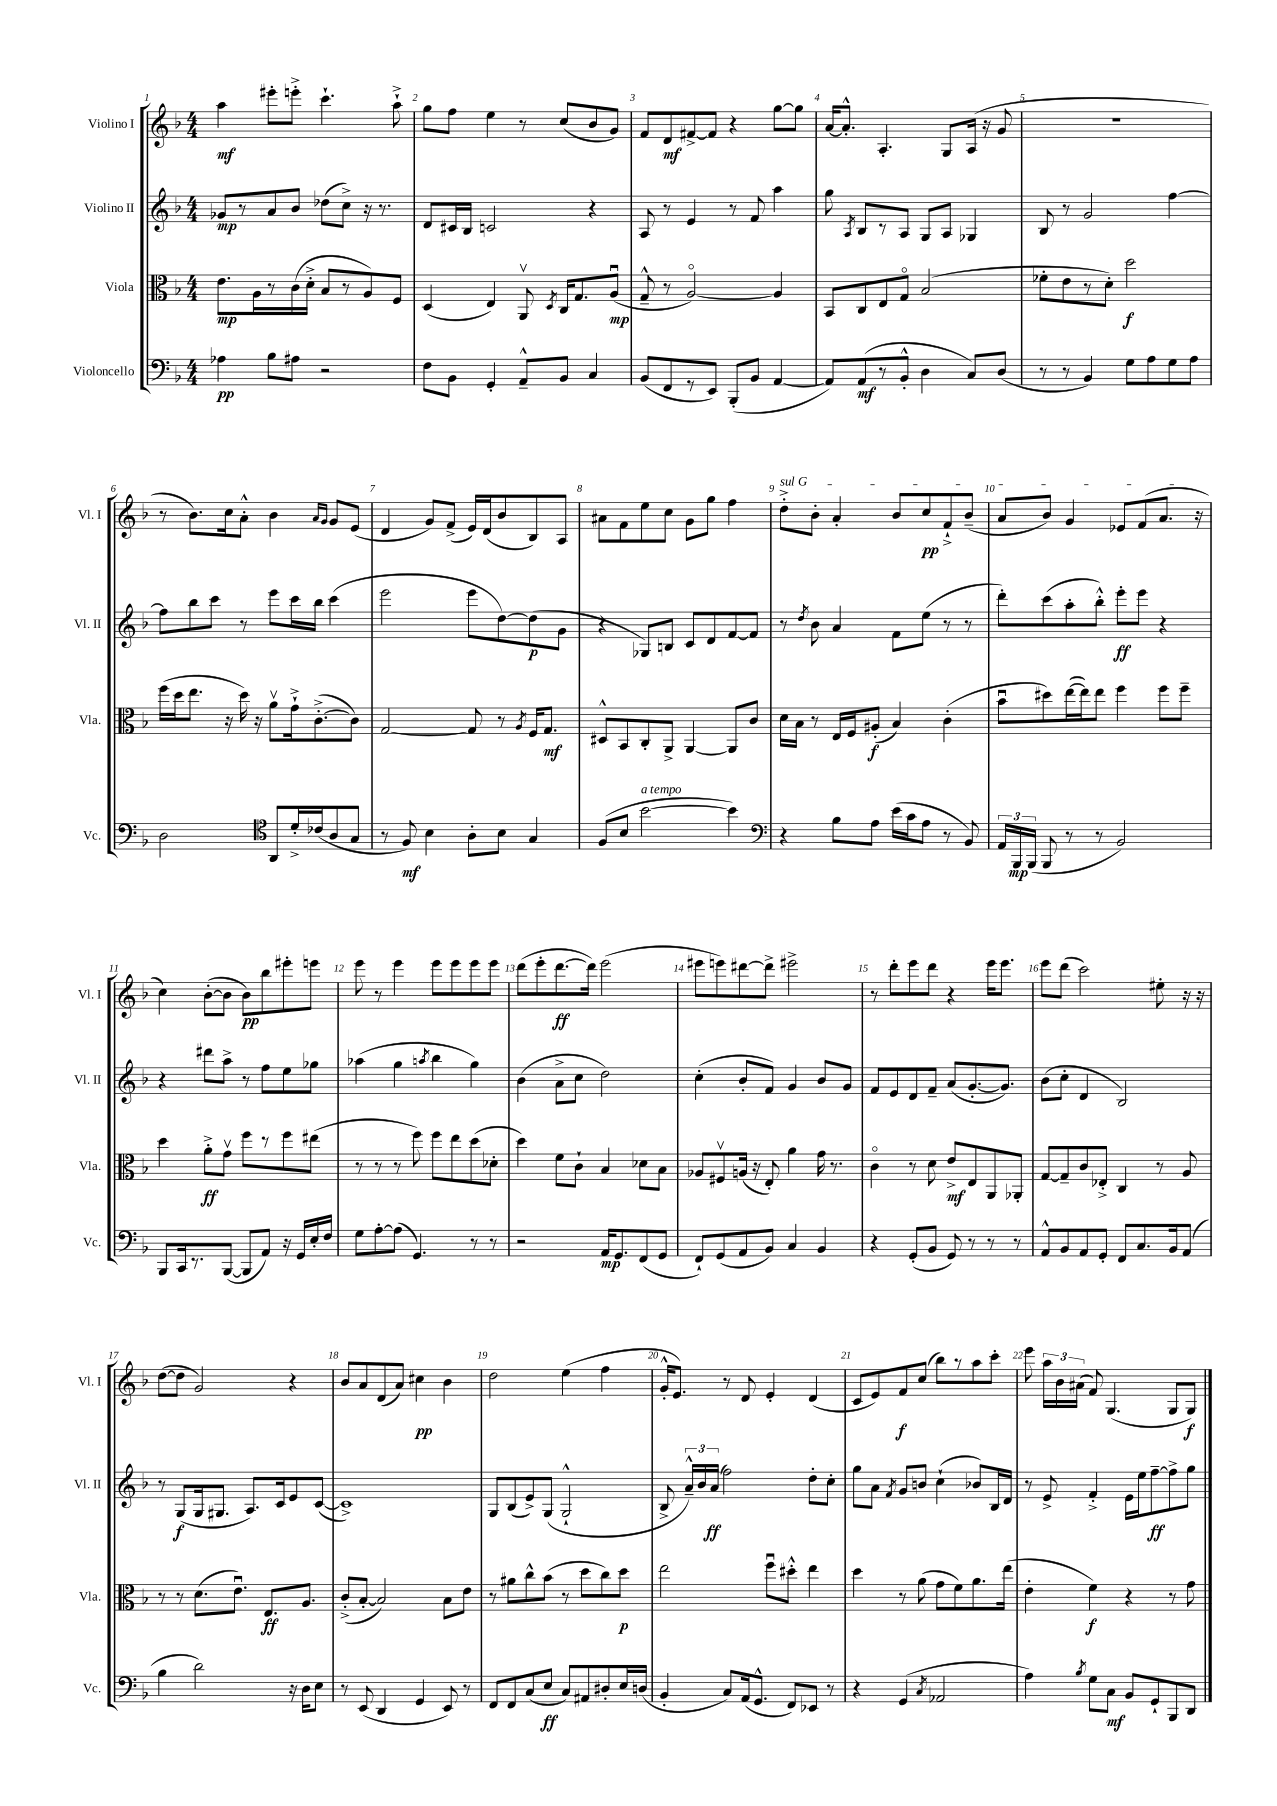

**kern	**dynam	**kern	**dynam	**kern	**dynam	**kern	**dynam
*part4	*part4	*part3	*part3	*part2	*part2	*part1	*part1
*staff4	*staff4	*staff3	*staff3	*staff2	*staff2	*staff1	*staff1
*I"Violoncello	*	*I"Viola	*	*I"Violino II	*	*I"Violino I	*
*I'Vc.	*	*I'Vla.	*	*I'Vl. II	*	*I'Vl. I	*
*clefF4	*	*clefC3	*	*clefG2	*	*clefG2	*
*k[b-]	*	*k[b-]	*	*k[b-]	*	*k[b-]	*
*M4/4	*	*M4/4	*	*M4/4	*	*M4/4	*
=1	=1	=1	=1	=1	=1	=1	=1
4A-X\	pp	8.e\L	mp	8g-X/L	mp	4aa\	mf
.	.	.	.	8r	.	.	.
.	.	16A\L	.	.	.	.	.
8B-\L	.	8r	.	8a/	.	8eee#X'\L	.
8A#X\J	.	(16c\	.	8b-/J	.	8eeen'^\J	.
.	.	16d'^\JJ	.	.	.	.	.
2r	.	8B-/L	.	(8dd-X\L	.	4.ccc`\	.
.	.	8r	.	8cc^\J)	.	.	.
.	.	8A/)	.	16r	.	.	.
.	.	.	.	8.r	.	.	.
.	.	8F/J	.	.	.	8aa`^\	.
=2	=2	=2	=2	=2	=2	=2	=2
8F\L	.	(4D/	.	8d/L	.	8gg\L	.
8BB-\J	.	.	.	16c#X/L	.	8ff\J	.
.	.	.	.	16B-/JJ	.	.	.
4GG'/	.	4E/)	.	2cn/	.	4ee\	.
8AA~^^/L	.	8AAv/	.	.	.	8r	.
.	.	8qD/	.	.	.	.	.
8BB-/J	.	16C/KL	.	.	.	(8cc/L	.
.	.	8.G/	.	.	.	.	.
4C/	.	.	.	4r	.	8b-/	.
.	.	(8Au/J	mp	.	.	8g/J)	.
=3	=3	=3	=3	=3	=3	=3	=3
(8BB-/L	.	8G~^^/	.	8A/	.	8f/L	.
8FF/	.	8r	.	8r	.	8d/	mf
8r	.	[2A/)	.	4e/	.	[8f#X^/	.
8EE/J)	.	.	.	.	.	8f#/J]	.
(8BBB-'/L	.	.	.	8r	.	4r	.
8BB-/J	.	.	.	8f/	.	.	.
[4AA/	.	4A/]	.	4aa\	.	[8gg\L	.
.	.	.	.	.	.	8gg\J]	.
=4	=4	=4	=4	=4	=4	=4	=4
8AA/L])	.	8BB-/L	.	8gg\	.	[16a/KL	.
.	.	.	.	.	.	8.a'^^/J]	.
.	.	.	.	8qA/	.	.	.
(8AA/	mf	8C/	.	8B-/L	.	.	.
8r	.	8E/	.	8r	.	4.A'/	.
8BB-'^^/J	.	8G/J	.	8A/J	.	.	.
4D\	.	(2B-/	.	8G/L	.	.	.
.	.	.	.	8A/J	.	8G/L	.
8C/L)	.	.	.	4G-X/	.	(16A/Jk	.
.	.	.	.	.	.	16r	.
(8D/J	.	.	.	.	.	8g/	.
=5	=5	=5	=5	=5	=5	=5	=5
8r	.	8f-X'\L	.	8B-/	.	1r	.
8r	.	8e\	.	8r	.	.	.
4BB-/)	.	8r	.	2g/	.	.	.
.	.	8d'\J)	.	.	.	.	.
8G\L	.	2dd\	f	.	.	.	.
8A\	.	.	.	.	.	.	.
8G\	.	.	.	[4ff\	.	.	.
8A\J	.	.	.	.	.	.	.
!!LO:LB:g=z
=6	=6	=6	=6	=6	=6	=6	=6
2D\	.	(16ff\LL	.	8ff\L]	.	8r	.
.	.	16dd\J	.	.	.	.	.
.	.	8.ee\J	.	8bb-\	.	8.b-\L)	.
.	.	.	.	8ccc\J	.	.	.
.	.	16r	.	.	.	16cc\k	.
.	.	16dd\)	.	8r	.	8a'^^\J	.
.	.	16r	.	.	.	.	.
*clefC4	*	*	*	*	*	*	*
8AA/L	.	8av\L	.	8eee\L	.	4b-\	.
16d'^/L	.	16g`^\k	.	16ccc\L	.	.	.
(16c-X/J	.	([8.c'^\	.	16bb-\JJ	.	.	.
.	.	.	.	.	.	16qqa/LL	.
.	.	.	.	.	.	16qqg/JJ	.
8A/	.	.	.	(4ccc\	.	8g/L	.
8G/J	.	8c\J])	.	.	.	(8e/J	.
=7	=7	=7	=7	=7	=7	=7	=7
8r	.	[2G/	.	2eee\	.	4d/	.
8F/)	mf	.	.	.	.	.	.
4B-\	.	.	.	.	.	8g/L)	.
.	.	.	.	.	.	(8f^/J	.
8A'\L	.	8G/]	.	8eee\L	.	16e/LL)	.
.	.	.	.	.	.	(16d/J	.
8B-\J	.	8r	.	[8dd\)	.	8b-/	.
.	.	8qA/	.	.	.	.	.
4G/	.	16F/KL	.	(8dd\]	p	8B-/)	.
.	.	8.G/J	mf	.	.	.	.
.	.	.	.	8g\J	.	8A/J	.
=8	=8	=8	=8	=8	=8	=8	=8
(8F/L	.	8D#X^^/L	.	4r	.	8a#X\L	.
8B-/J	.	8BB-/	.	.	.	8f\	.
!LO:TX:a:i:t=a tempo	!	!	!	!	!	!	!
[2b-\	.	8C'/	.	8G-X/L)	.	8ee\	.
.	.	8AA^/J	.	8Bn/J	.	8cc\J	.
.	.	[4AA/	.	8c/L	.	8g\L	.
.	.	.	.	8d/	.	8gg\J	.
4b-\])	.	8AA/L]	.	[8f/	.	4ff\	.
.	.	8c/J	.	8f/J]	.	.	.
=9	=9	=9	=9	=9	=9	=9	=9
*clefF4	*	*	*	*	*	*	*
!	!	!	!	!	!	!LO:TX:a:i:t=sul G	!
4r	.	16d\LL	.	8r	.	8dd'^\L	.
.	.	16B-\JJ	.	.	.	.	.
.	.	.	.	8qdd/	.	.	.
.	.	8r	.	8b-\	.	8b-'\J	.
8B-\L	.	16E/LL	.	4a/	.	4a'/	.
.	.	16F/J	.	.	.	.	.
8A\J	.	(8A#X'/J	f	.	.	.	.
(16e\LL	.	4B-/)	.	8f\L	.	8b-/L	.
16c\J	.	.	.	.	.	.	.
8A\J	.	.	.	(8ee\J	.	8cc/	pp
8r	.	(4c'\	.	8r	.	8f`^/	.
8BB-/)	.	.	.	8r	.	(8b-~/J	.
=10	=10	=10	=10	=10	=10	=10	=10
24AA/LL	.	8b-u\L	.	8ddd'\L)	.	8a/L	.
24BBB-/	mp	.	.	.	.	.	.
(24BBB-/JJ	.	.	.	.	.	.	.
8BBB-/	.	8dd#X\)	.	(8ccc\	.	8b-/J)	.
8r	.	([16ee\L	.	8aa'\	.	4g/	.
.	.	16ee\J])	.	.	.	.	.
8r	.	8ee\J	.	8bb-'^^\J)	.	.	.
2BB-/)	.	4ff\	.	8eee'\L	ff	8e-X/L	.
.	.	.	.	8eee\J	.	(8f/	.
.	.	8ff\L	.	4r	.	8.a/J	.
.	.	8ff~\J	.	.	.	.	.
.	.	.	.	.	.	16r	.
!!LO:LB:g=z
=11	=11	=11	=11	=11	=11	=11	=11
8BBB-/L	.	4dd\	.	4r	.	4cc\)	.
16CC/k	.	.	.	.	.	.	.
8.r	.	.	.	.	.	.	.
.	.	8a'^\L	ff	8ddd#X\L	.	([8b-'\L	.
([8BBB-/J	.	8gv\J	.	8aa^\J	.	8b-\J]	.
8BBB-/L]	.	8ff\L	.	8r	.	8b-\L)	pp
8AA/J)	.	8r	.	8ff\L	.	8bb-\	.
16r	.	8ff\	.	8ee\	.	8eee#X'\	.
16GG/LL	.	.	.	.	.	.	.
16E'/	.	(8ee#X\J	.	8gg-X\J	.	8eeen\J	.
16F/JJ	.	.	.	.	.	.	.
=12	=12	=12	=12	=12	=12	=12	=12
8G\L	.	8r	.	(4aa-X\	.	8eee\	.
[8A'\	.	8r	.	.	.	8r	.
(8A\J]	.	8r	.	4gg\	.	4eee\	.
4.GG/)	.	8ff\)	.	.	.	.	.
.	.	.	.	8qaan/	.	.	.
.	.	8ff\L	.	4bb-\	.	8eee\L	.
.	.	8ee\	.	.	.	8eee\	.
8r	.	(8dd\	.	4gg\)	.	8eee\	.
8r	.	8d-X'\J	.	.	.	8eee\J	.
=13	=13	=13	=13	=13	=13	=13	=13
2r	.	4dd\)	.	(4b-\	.	(8ddd\L	.
.	.	.	.	.	.	8eee'\	.
.	.	8f\L	.	8a^\L	.	[8.ddd\	ff
.	.	8c`\J	.	8cc\J	.	.	.
.	.	.	.	.	.	16ddd\Jk])	.
16AA/KL	mp	4B-/	.	2dd\)	.	(2eee\	.
8.GG/	.	.	.	.	.	.	.
(8FF/	.	8d-X\L	.	.	.	.	.
8GG/J	.	8B-\J	.	.	.	.	.
=14	=14	=14	=14	=14	=14	=14	=14
8FF`/L)	.	8A-X/L	.	(4cc'\	.	8eee#X\L	.
(8GG/	.	8F#Xv/	.	.	.	8eeen\)	.
8AA/	.	(16An/Jk	.	8b-'/L	.	[8ddd#X\	.
.	.	16r	.	.	.	.	.
8BB-/J)	.	8E'/)	.	8f/J)	.	8ddd#^\J]	.
4C/	.	4a\	.	4g/	.	2eee#X^\	.
4BB-/	.	16g\	.	8b-/L	.	.	.
.	.	8.r	.	.	.	.	.
.	.	.	.	8g/J	.	.	.
=15	=15	=15	=15	=15	=15	=15	=15
4r	.	4c\	.	8f/L	.	8r	.
.	.	.	.	8e/	.	8ddd'\L	.
(8GG'/L	.	8r	.	8d/	.	8eee\	.
8BB-/J	.	8d\	.	8f~/J	.	8ddd\J	.
8GG/)	.	8e^/L	mf	(8a/L	.	4r	.
8r	.	8E/	.	[8.g'/	.	.	.
8r	.	8AA/	.	.	.	16eee\KL	.
.	.	.	.	8.g/J])	.	8.eee\J	.
8r	.	8AA-X'/J	.	.	.	.	.
=16	=16	=16	=16	=16	=16	=16	=16
8AA^^/L	.	[8G/L	.	(8b-\L	.	8eee\L	.
8BB-/	.	8G~/]	.	8cc'\J	.	(8ddd\J	.
8AA/	.	8c/	.	4d/	.	2ccc\)	.
8GG'/J	.	8E-X'^/J	.	.	.	.	.
8FF/L	.	4C/	.	2B-/)	.	.	.
8.C/	.	.	.	.	.	.	.
.	.	8r	.	.	.	8ee#X'\	.
16BB-/k	.	.	.	.	.	.	.
(8AA/J	.	8A/	.	.	.	16r	.
.	.	.	.	.	.	16r	.
!!LO:LB:g=z
=17	=17	=17	=17	=17	=17	=17	=17
4B-\	.	8r	.	8r	.	([8dd\L	.
.	.	8r	.	(8G/L	f	8dd\J]	.
2d\)	.	(8.d\L	.	16G/k	.	2g/)	.
.	.	.	.	8.G#X/J	.	.	.
.	.	8.eu\J)	.	.	.	.	.
.	.	.	.	8.A/L)	.	.	.
.	.	8.E/L	ff	.	.	.	.
.	.	.	.	16c/k	.	.	.
16r	.	.	.	8e/	.	4r	.
16D\KL	.	8.A/J	.	.	.	.	.
8E\J	.	.	.	([8c/J	.	.	.
=18	=18	=18	=18	=18	=18	=18	=18
8r	.	(8c'^/L	.	1c^])	.	8b-/L	.
(8EE/	.	[8B-'/J	.	.	.	8a/	.
4DD/	.	2B-/])	.	.	.	(8d/	.
.	.	.	.	.	.	8a/J)	.
4GG/	.	.	.	.	.	4cc#X\	pp
8EE/)	.	8B-\L	.	.	.	4b-\	.
8r	.	8e\J	.	.	.	.	.
=19	=19	=19	=19	=19	=19	=19	=19
8FF/L	.	8r	.	8G/L	.	2dd\	.
8FF/	.	8a#X\L	.	(8B-/	.	.	.
(8C/	.	8cc^^\	.	8e^/)	.	.	.
8E/J	ff	(8b-\J	.	(8G/J	.	.	.
8C/L)	.	8r	.	2G`^^/	.	(4ee\	.
8AA#X/	.	8dd\L	.	.	.	.	.
8D#X'/	.	8cc\)	.	.	.	4ff\	.
16E/L	.	8dd\J	p	.	.	.	.
(16Dn/JJ	.	.	.	.	.	.	.
=20	=20	=20	=20	=20	=20	=20	=20
4BB-'/	.	2ee\	.	8B-^/	.	16g'^^/KL	.
.	.	.	.	.	.	8.e/J)	.
.	.	.	.	24a~^^/LL)	.	.	.
.	.	.	.	24b-/	.	.	.
.	.	.	.	(24a/JJ	ff	.	.
8C/L)	.	.	.	2ff\)	.	8r	.
(16AA/k	.	.	.	.	.	8d/	.
8.GG^^/J	.	.	.	.	.	.	.
.	.	8ffu\L	.	.	.	4e'/	.
8FF/L)	.	8dd#X'^^\J	.	.	.	.	.
8EE-X/J	.	4ee\	.	8dd'\L	.	(4d/	.
8r	.	.	.	8cc'\J	.	.	.
=21	=21	=21	=21	=21	=21	=21	=21
4r	.	4dd\	.	8gg\L	.	8c/L	.
.	.	.	.	8a\J	.	8e/)	.
.	.	.	.	8qf/	.	.	.
(4GG/	.	8r	.	8g/L	.	8f/	f
.	.	(8a\	.	8bn/J	.	(8cc/J	.
8qC/	.	.	.	.	.	.	.
2AA-X/	.	8g\L	.	(4cc`\	.	8bb-\L)	.
.	.	8f\)	.	.	.	8r	.
.	.	8.a\	.	8b-X/L)	.	8aa\	.
.	.	.	.	16B-/L	.	8ccc'\J	.
.	.	(16ee\Jk	.	16d/JJ	.	.	.
=22	=22	=22	=22	=22	=22	=22	=22
4A\)	.	4e'\	.	8r	.	8eee\	.
.	.	.	.	8e^/	.	24aa\LL	.
.	.	.	.	.	.	24b-\	.
.	.	.	.	.	.	(24a#X\JJ	.
8qB-/	.	.	.	.	.	.	.
8G\L	.	4f\)	f	4f'^/	.	8f/)	.
8C\J	mf	.	.	.	.	(4.G/	.
8BB-/L	.	4r	.	16e\LL	.	.	.
.	.	.	.	16ee\J	.	.	.
8GG`/	.	.	.	[8ff~\	ff	.	.
8BBB-/	.	8r	.	8ff^\]	.	8G/L	.
8DD/J	.	8g\	.	8gg\J	.	8G/J)	f
==	==	==	==	==	==	==	==
*-	*-	*-	*-	*-	*-	*-	*-
